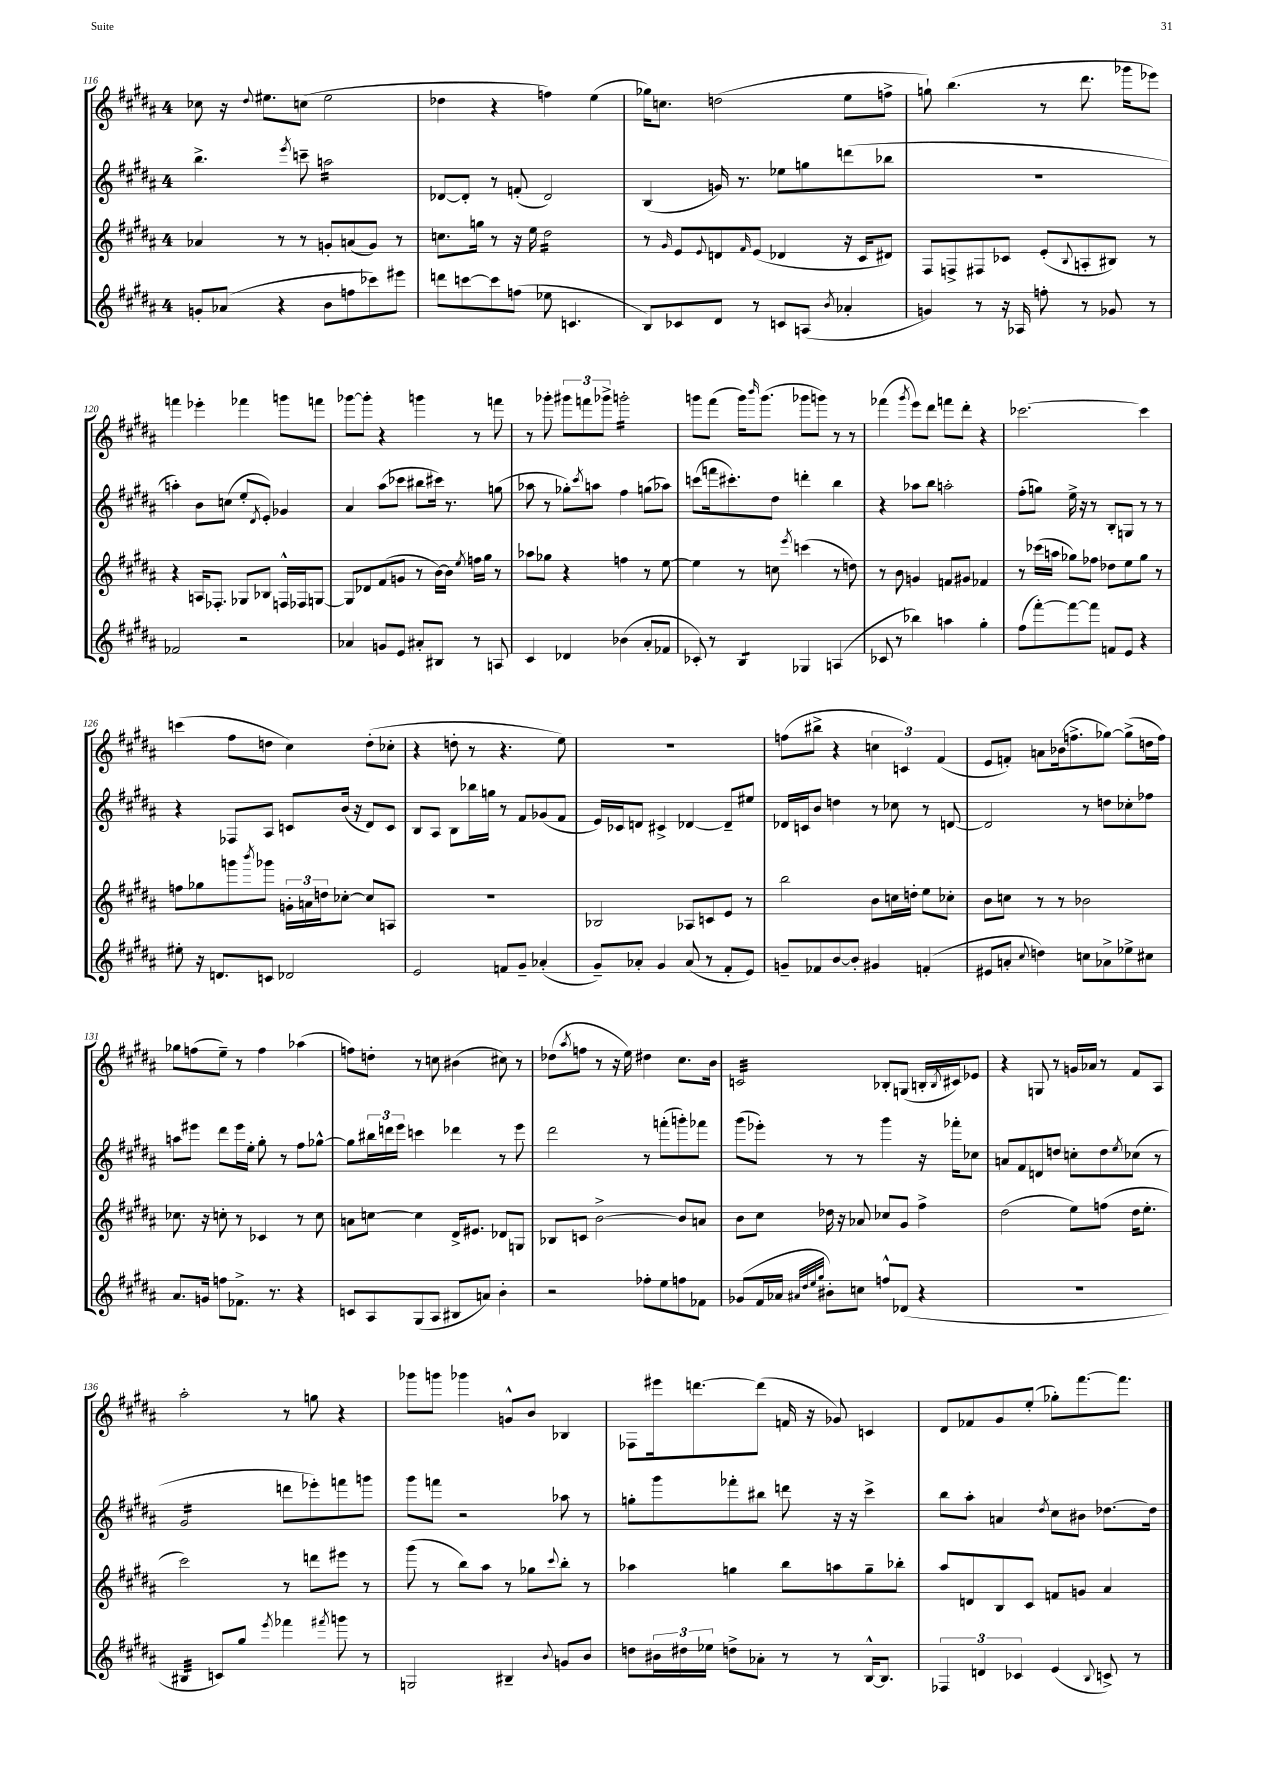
<<
\new StaffGroup <<
\new Staff = "s0" {
    \clef treble \key b \major \once \override Staff.TimeSignature.style = #'single-digit \time 4/4
    ces''8 r16 \appoggiatura { dis''8 } eis''8. c''8( eis''2 |
    des''4 r4 f''4) e''4( |
    ges''16) c''8. d''2( e''8 f''8-> |
    g''8-!) b''4.( r8 dis'''8. ges'''16 ees'''8) |
    f'''4 ees'''4-. fes'''4 g'''8 f'''8 |
    ges'''8~ ges'''8-. r4 g'''4 r8 f'''8 |
    r8 ges'''8-. \tuplet 3/2 { gis'''8 f'''8 ges'''8-> } g'''2:16-. |
    g'''8 fis'''8( g'''16) \grace { b'''16 } g'''8.( ges'''8 g'''8) r8 r8 |
    fes'''4( \acciaccatura { gis'''8 } e'''8) dis'''8 f'''8 dis'''8-. r4 |
    ces'''2.~ ces'''4 |
    c'''4( fis''8 d''8 cis''4) d''8-.( ces''8-. |
    r4 d''8-. r8 r4. e''8) |
    R1 |
    f''8( bis''8-> r4 \tuplet 3/2 { c''4 c'4) fis'4( } |
    e'8 f'8-.) a'8 bes'16( f''8.-> ges''8~) ges''8->( d''16 f''16) |
    ges''8 f''8( e''8--) r8 f''4 aes''4( |
    f''8) d''8-. r8 c''8 bis'4( cis''8) r8 |
    des''8( \acciaccatura { ais''8 } f''8 r8 r16 e''16) dis''4 cis''8. b'16 |
    c'2:32 bes8-. g8( b16-. \acciaccatura { b8 } cis'16) ees'8 |
    r4 g8 r8 g'16 aes'16 r8 fis'8 ais8 |
    ais''2-. r8 g''8 r4 |
    ges'''8 g'''8 ges'''4 g'8-^ b'8 bes4 |
    fes8 eis'''16 d'''8.~ d'''8( f'16 r16 ges'8) c'4 |
    dis'8 fes'8 gis'8 e''8-.( ges''8-.) fis'''8.~ fis'''8. \bar "|." |
}
\new Staff = "s1" {
    \clef treble \key b \major \once \override Staff.TimeSignature.style = #'single-digit \time 4/4
    b''4.-> \acciaccatura { e'''8 } c'''8-- a''2:16 |
    des'8~ des'8-. r8 f'8-.( des'2) |
    b4( g'16) r8. ees''8 g''8 d'''8( bes''8 |
    R1 |
    a''4-.) b'8 c''8( e''8-. \acciaccatura { dis'8 } e'8-.) ges'4 |
    ais'4 ais''8( ces'''8 bis''8 cis'''16) r8. g''8( |
    aes''8 r8 ges''8-.) \acciaccatura { cis'''8 } a''8 fis''4 g''8( aes''8) |
    c'''8( f'''16 cis'''8.-.) dis''8 d'''4-. b''4 |
    r4 aes''8 b''8 a''2-. |
    fis''8-.( g''8) e''16-> r16 r8 b8-. g8 r8 r8 |
    r4 fes8 ais8 c'8 b'16( r16 dis'8) c'8 |
    b8 ais8 b8 bes''16 g''16 r8 fis'8 ges'8( fis'8 |
    e'16) ces'16 d'8 cis'4-> des'4~ des'8-- eis''8 |
    des'16 c'16 b'8 d''4 r8 ces''8 r8 d'8~ |
    d'2 r8 d''8 ces''8-. fes''8 |
    a''8 eis'''8 dis'''8 eis'''16 e''16-. gis''8-. r8 fis''8 ges''8~-^ |
    ges''8 \tuplet 3/2 { bis''16 d'''16 e'''16 } c'''4 des'''4 r8 e'''8 |
    dis'''2 r8 f'''8-.( g'''8-.) fes'''8 |
    gis'''8( ees'''8-.) r8 r8 gis'''4 r16 fes'''16-. ces''8 |
    a'8 fis'8 d'8 d''8 c''8-. d''8 \acciaccatura { e''8 } ces''8( r8 |
    gis'2:16 d'''8 ees'''8-.) f'''8 g'''8 |
    gis'''8 f'''8 r2 aes''8 r8 |
    g''8-. gis'''8 fes'''8-. bis''8 d'''8 r16 r16 cis'''4-> |
    b''8 ais''8-. a'4 \acciaccatura { dis''8 } cis''8 bis'8 des''8.~ des''16 \bar "|." |
}
\new Staff = "s2" {
    \clef treble \key b \major \once \override Staff.TimeSignature.style = #'single-digit \time 4/4
    aes'4 r8 r8 g'8-. a'8( g'8) r8 |
    c''8. g''16 r8 r16 e''16 dis''2:16 |
    r8 \grace { gis'16 } e'8 \appoggiatura { e'8 } d'8 \grace { fis'16 } e'8( des'4 r16 cis'16 dis'8) |
    fis8 f8-> fis8 ces'8 e'8-.( \appoggiatura { b8 } a8-. bis8) r8 |
    r4 a16 fes8.-. ges8 bes8 f16-^ fes16 g8~ |
    g8 des'8 fis'8( g'8 r8 b'16~) b'16 \acciaccatura { e''8 } f''16 gis''16 r8 |
    aes''8 ges''8 r4 f''4 r8 e''8~ |
    e''4 r8 c''8 \acciaccatura { e'''8 } c'''4( r8 d''8) |
    r8 b'8 g'4 f'8 gis'8 fes'4 |
    r8 ces'''16( a''16 ges''8) fes''8 des''8 e''8 ges''8 r8 |
    f''8 ges''8 g'''8 \acciaccatura { b'''8 } ges'''8 \tuplet 3/2 { g'16-. a'16 d''16 } ces''8~-. ces''8 a8 |
    R1 |
    bes2 aes8 c'8 e'8 r8 |
    b''2 b'8 c''16 d''16-. e''8 ces''8-. |
    b'8 c''8 r8 r8 bes'2 |
    ces''8. r16 c''8-. r8 ces'4 r8 c''8 |
    a'8 c''8~ c''4 dis'16-> eis'8. des'8 g8 |
    bes8 c'8 b'2~-> b'8 a'8 |
    b'8 cis''8 des''16 r16 aes'8 ces''8 gis'8 fis''4-> |
    dis''2( e''8) f''8( dis''16 e''8.-. |
    cis'''2) r8 d'''8 eis'''8 r8 |
    gis'''8( r8 b''8) ais''8 r8 ges''8 \appoggiatura { cis'''8 } b''8-. r8 |
    aes''4 g''4 b''8 a''8 g''8-- bes''8-. |
    ais''8 d'8 b8 cis'8 f'8 g'8 ais'4 \bar "|." |
}
\new Staff = "s3" {
    \clef treble \key b \major \once \override Staff.TimeSignature.style = #'single-digit \time 4/4
    g'8-. aes'8( r4 b'8 f''8 ces'''8) eis'''8 |
    d'''8 c'''8~ c'''8 f''8( ees''8 c'4. |
    b8) ces'8 dis'8 r8 c'8 a8( \acciaccatura { b'8 } aes'4-. |
    g'4) r8 r16 aes16 f''8-. r8 ges'8 r8 |
    fes'2 r2 |
    aes'4 g'8 e'8 ais'8-. bis8 r8 a8 |
    cis'4 des'4 bes'4( ais'8-. fes'8 |
    ces'8-.) r8 b4:8 ges4 a4( |
    ces'8 r8 bes''4) a''4 gis''4-. |
    fis''8( fis'''8~-.) fis'''8~ fis'''8 f'8 e'8 r4 |
    eis''8-. r16 d'8. c'8 des'2 |
    e'2 f'8 gis'8-- aes'4-.( |
    gis'8--) aes'8-. gis'4 aes'8( r8 fis'8-. e'8) |
    g'8-- fes'8 b'8~ b'8-. gis'4 f'4-.( |
    eis'8 a'8-. \appoggiatura { cis''8 } d''4) c''8 aes'8-> ees''8-> cis''8 |
    ais'8. g'16 f''8 fes'8.-> r8. r4 |
    c'8 ais8 gis8( ais8 bis8 a'8) b'4-. |
    r2 fes''8-. e''8 f''8 fes'8 |
    ges'8( fis'16 aes'16 \grace { ais'32 dis''32 e''32 gis''32 } bis'8-.) c''8 f''8-^ des'8( r4 |
    R1 |
    bis4:32 c'8) gis''8 \acciaccatura { e'''8 } fes'''4 \acciaccatura { fis'''8 } g'''8 r8 |
    g2 bis4-- \appoggiatura { b'8 } g'8 b'8 |
    d''8 \tuplet 3/2 { bis'16 dis''16 ees''16 } d''8-> aes'8-. r8 r8 b16~-^ b8. |
    \tuplet 3/2 { fes4 d'4 ces'4 } e'4( \appoggiatura { b8 } c'8->) r8 \bar "|." |
}
>>
>>
\layout { \context { \Score currentBarNumber = #116 } }
